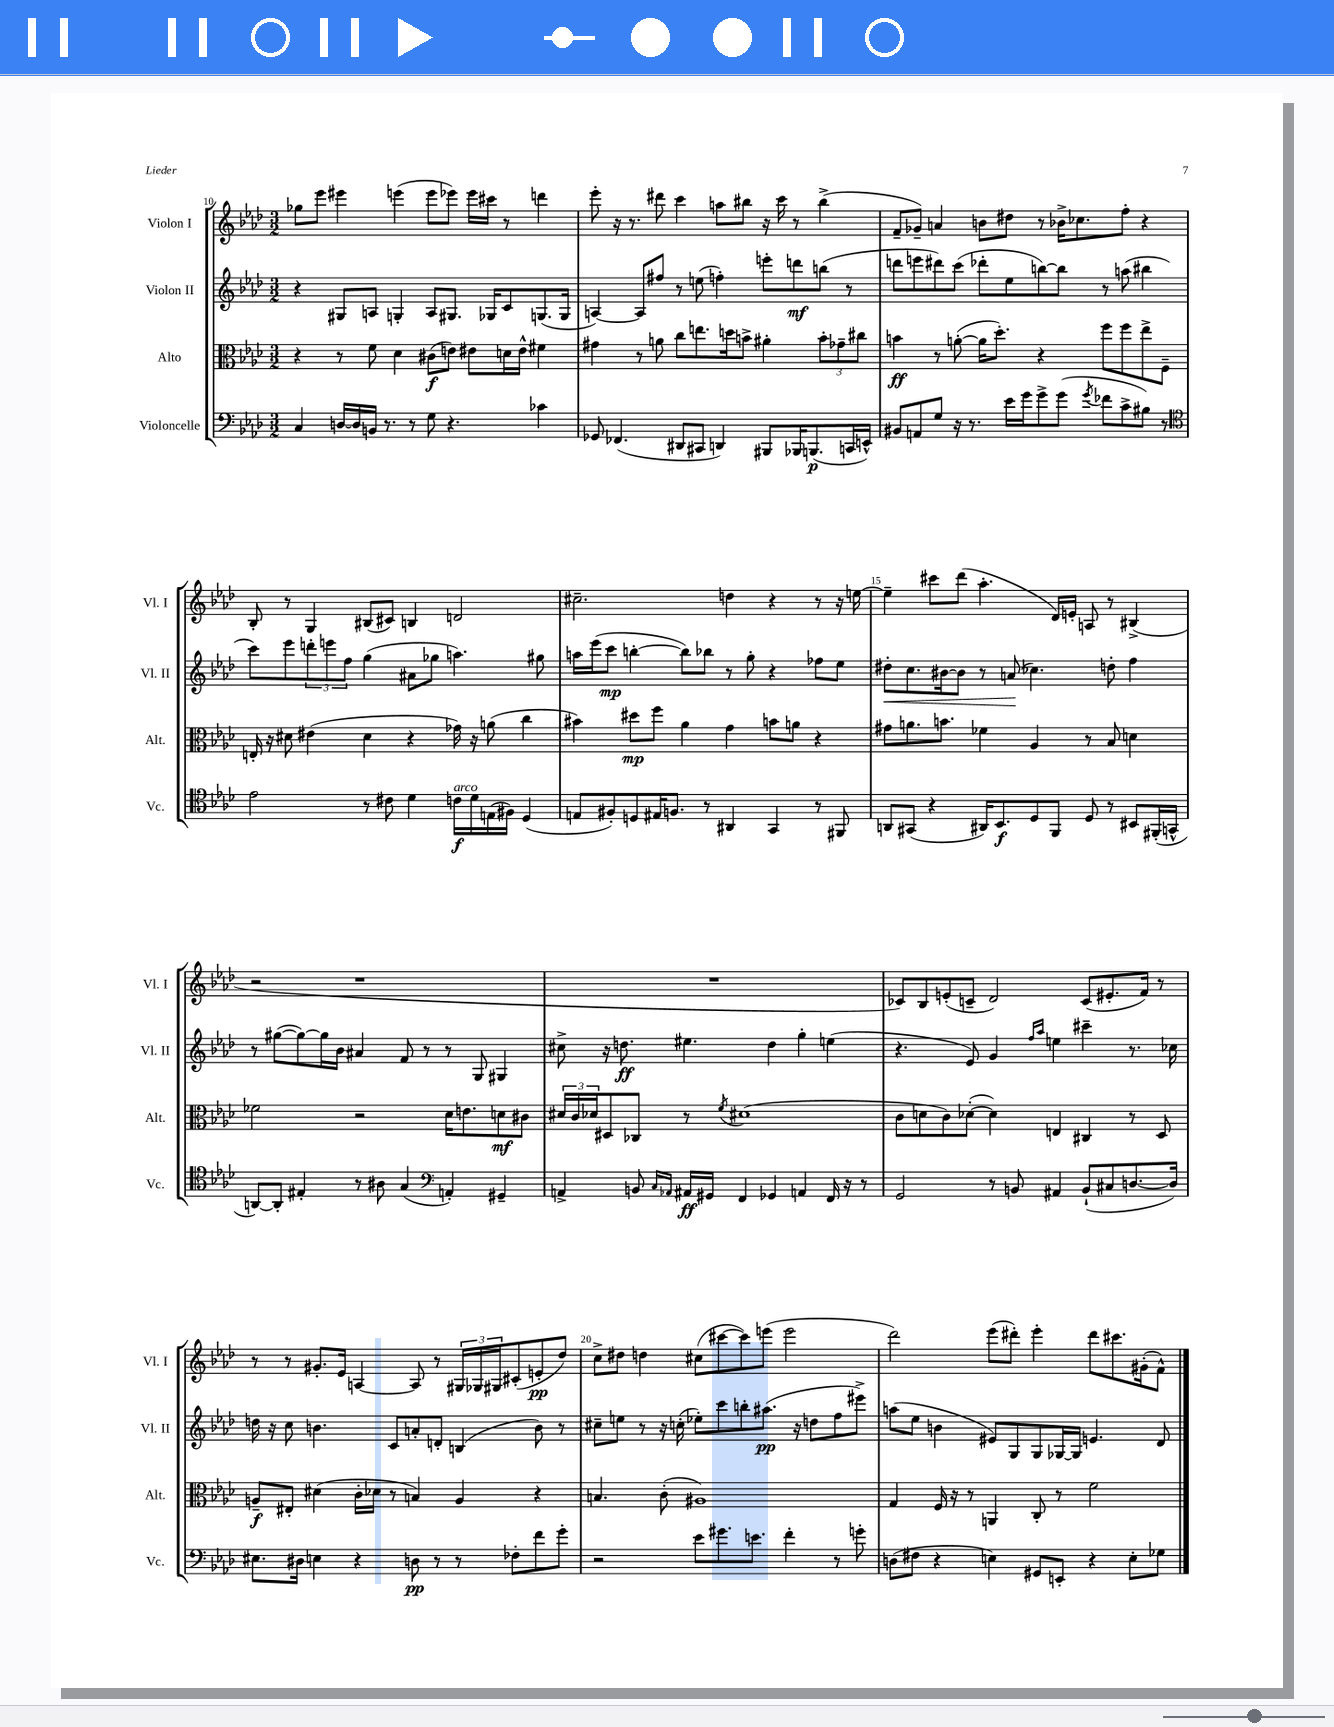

**kern	**kern	**kern	**kern
*staff4	*staff3	*staff2	*staff1
*clefF4	*clefC3	*clefG2	*clefG2
*k[b-e-a-d-]	*k[b-e-a-d-]	*k[b-e-a-d-]	*k[b-e-a-d-]
*M3/2	*M3/2	*M3/2	*M3/2
4C	4r	4r	8gg-
.	.	.	8eee-
[16D	8r	8G#	4eee#
16D]	.	.	.
16BB	8f	8A	.
8.r	.	.	.
.	4d-	4G'	(4eee
8r	.	.	.
8G	(8c#	8A	8eee
4.r	8e)	8.G#	8eee-)
.	8e#	.	16eee-
.	.	16G-	16ccc#
.	16d	8c	8r
.	16e#^^	.	.
4c-	4f#	(8.G	4ddd
.	.	16G	.
=	=	=	=
8GG-	4g#	[4A)	8eee-'
(4.FF-	.	.	16r
.	.	.	8.r
.	8r	8A]	.
.	8a	8ff#	8ddd#
8DD#	8cc	8r	4ccc
8CC#	8.ee	(8ee	.
4DD)	.	4ff')	8aa
.	16dd	.	.
.	8b^	.	8bb#
8BBB#	4a#'	8eee'	16r
.	.	.	16ccc
16BBB-	.	8ddd	8r
(8.BBB	.	.	.
.	12b'	(8bb	(4bb#^
.	12g-~	.	.
16CC	.	8r	.
.	12cc#	.	.
16EE^^)	.	.	.
=	=	=	=
8BB#	4b	8ddd	8f~
8AA	.	8eee	8g-~)
8G	8r	8ddd#)	4a
16r	([8a'	(8ccc	.
8.r	.	.	.
.	16a]	8ddd-'	8b
.	8.dd-')	.	.
16e-	.	8ee-	8dd#
16g	.	.	.
8g^	4r	[8bb)	8r
(8g	.	8bb]	16b-^
.	.	.	8.cc-
8qg	.	.	.
8f-	8ff	8r	.
8c^	8ff	(8aa	8ff'
8B#)	8ee-^	4bb#	4r
8r	8F~	.	.
=	=	=	=
*clefC4	*	*	*
2e-	16E'	8ccc)	8B-'
.	16r	.	.
.	8d#	8eee-	8r
.	(4e#	12ddd'	4G
.	.	12eee	.
.	.	12ff	.
8r	4d#	(4gg	(8B#
8c#	.	.	8c#)
4d-	4r	8a#	4B
.	.	8gg-	.
16c	16g-)	4.aa)	2d
16d-	16r	.	.
(16E	(8a	.	.
16F#)	.	.	.
(4D-	4cc	.	.
.	.	8gg#	.
=	=	=	=
8E	4b#)	16aa	2.cc#~
.	.	(16eee-	.
8F#')	.	8ccc	.
8D	8dd#	[4bb'	.
16E#	8ff	.	.
8.F	.	.	.
.	4a-	8bb])	.
8r	.	8bb-	.
4AA#	4g	8r	4dd
.	.	8gg'	.
4GG	8b	4r	4r
.	8a	.	.
8r	4r	8ff-	8r
8FF#	.	8ee-	16r
.	.	.	[16ee
=	=	=	=
8AA	8g#	8dd#'	4ee~]
(8GG#	8.a	8.cc	.
4r	.	.	8ccc#
.	8.b	[16b#	.
.	.	8b#]	(8ddd-
16AA#)	4f-	8r	4.aa-'
8.BB-	.	.	.
.	.	(8a	.
8D-	4A-	4.cc-)	.
8FF	.	.	16d-)
.	.	.	16e'
8D-	8r	.	8A
8r	8B-	8dd'	8r
8BB#	4d	4ff	(4B#^
(16FF#'	.	.	.
16GG^^	.	.	.
=	=	=	=
[8AA)	2f-	8r	2r
8AA']	.	([8gg#	.
4E#'	.	8gg#_)	.
.	.	16gg#]	.
.	.	16b-	.
8r	2r	4a#	1r
8A#	.	.	.
(4G	.	8f	.
.	.	8r	.
*clefF4	*	*	*
4AA')	16d-	8r	.
.	8.e	.	.
.	.	8G	.
4GG#~	8d	4G#	.
.	8c#	.	.
=	=	=	=
4AA^	24d#	8cc#^	1.r
.	24c	.	.
.	24d-	.	.
.	8D#	16r	.
.	.	8.dd	.
8BB	8C-	.	.
16qqC	.	.	.
16qqAA-	.	.	.
16AA#	8r	4.ee#	.
16GG#	.	.	.
.	8qf	.	.
4FF	(1d#	.	.
4GG-	.	4dd	.
4AA	.	4gg'	.
16FF	.	(4ee	.
16r	.	.	.
8r	.	.	.
=	=	=	=
2GG	8c	4.r	8c-)
.	8d	.	8B-
.	8c)	.	(8e'
.	([8d-'	8e-)	8c~
8r	4d-])	4g	2d-)
8BB	.	.	.
.	.	16qqff	.
.	.	16qqaa-	.
4AA#	4E	4ee	.
(8BB`	4C#	4ccc#~	(8c
8C#	.	.	8.e#'
[8.D	8r	8.r	.
.	.	.	16f)
.	8D-	.	8r
16D])	.	16cc-	.
=	=	=	=
8.E#	8A~	16dd	8r
.	.	16r	.
.	8E#'	8cc	8r
16D#	.	.	.
4E	(4d#	4.b	8.g#'
.	.	.	16e-
4r	16c'	.	[4A
.	16d-	.	.
.	8r	8c	.
8D	4B)	8a'	8A]
8r	.	8d'	8r
8r	4A	(4B	24G#
.	.	.	24G-
.	.	.	24G#
8F-'	.	.	(8c#'
8f	4r	8b)	8e'
8g'	.	8r	8dd-)
=	=	=	=
2r	4.B	8cc#~	8cc^
.	.	8ee	8dd#
.	.	8r	4dd
.	(8c'	16r	.
.	.	(16cc'	.
8e-	1A#)	8ee-')	(8cc#
8.g#	.	8ccc	[8ccc#
.	.	8bb'	8ccc#])
8.e	.	.	.
.	.	(8.aa#	(8eee
4f'	.	.	2eee
.	.	16r	.
.	.	8dd	.
8r	.	8ff	.
8g'	.	8eee#^)	.
=	=	=	=
(8D	4G	(8aa	2ddd-)
8F#	.	8ee-	.
4r	16F	4b	.
.	16r	.	.
.	8r	.	.
4E)	4AA	8e#)	(8eee-
.	.	8G	8ddd#')
8GG#	8C'	8G	4eee-'
8EE'	8r	[16G-	.
.	.	16G-]	.
4r	2f	4.e	8ddd#
.	.	.	8.ccc#
8E'	.	.	.
.	.	.	(16g#'
8G-	.	8d-	8f^^)
==	==	==	==
*-	*-	*-	*-
